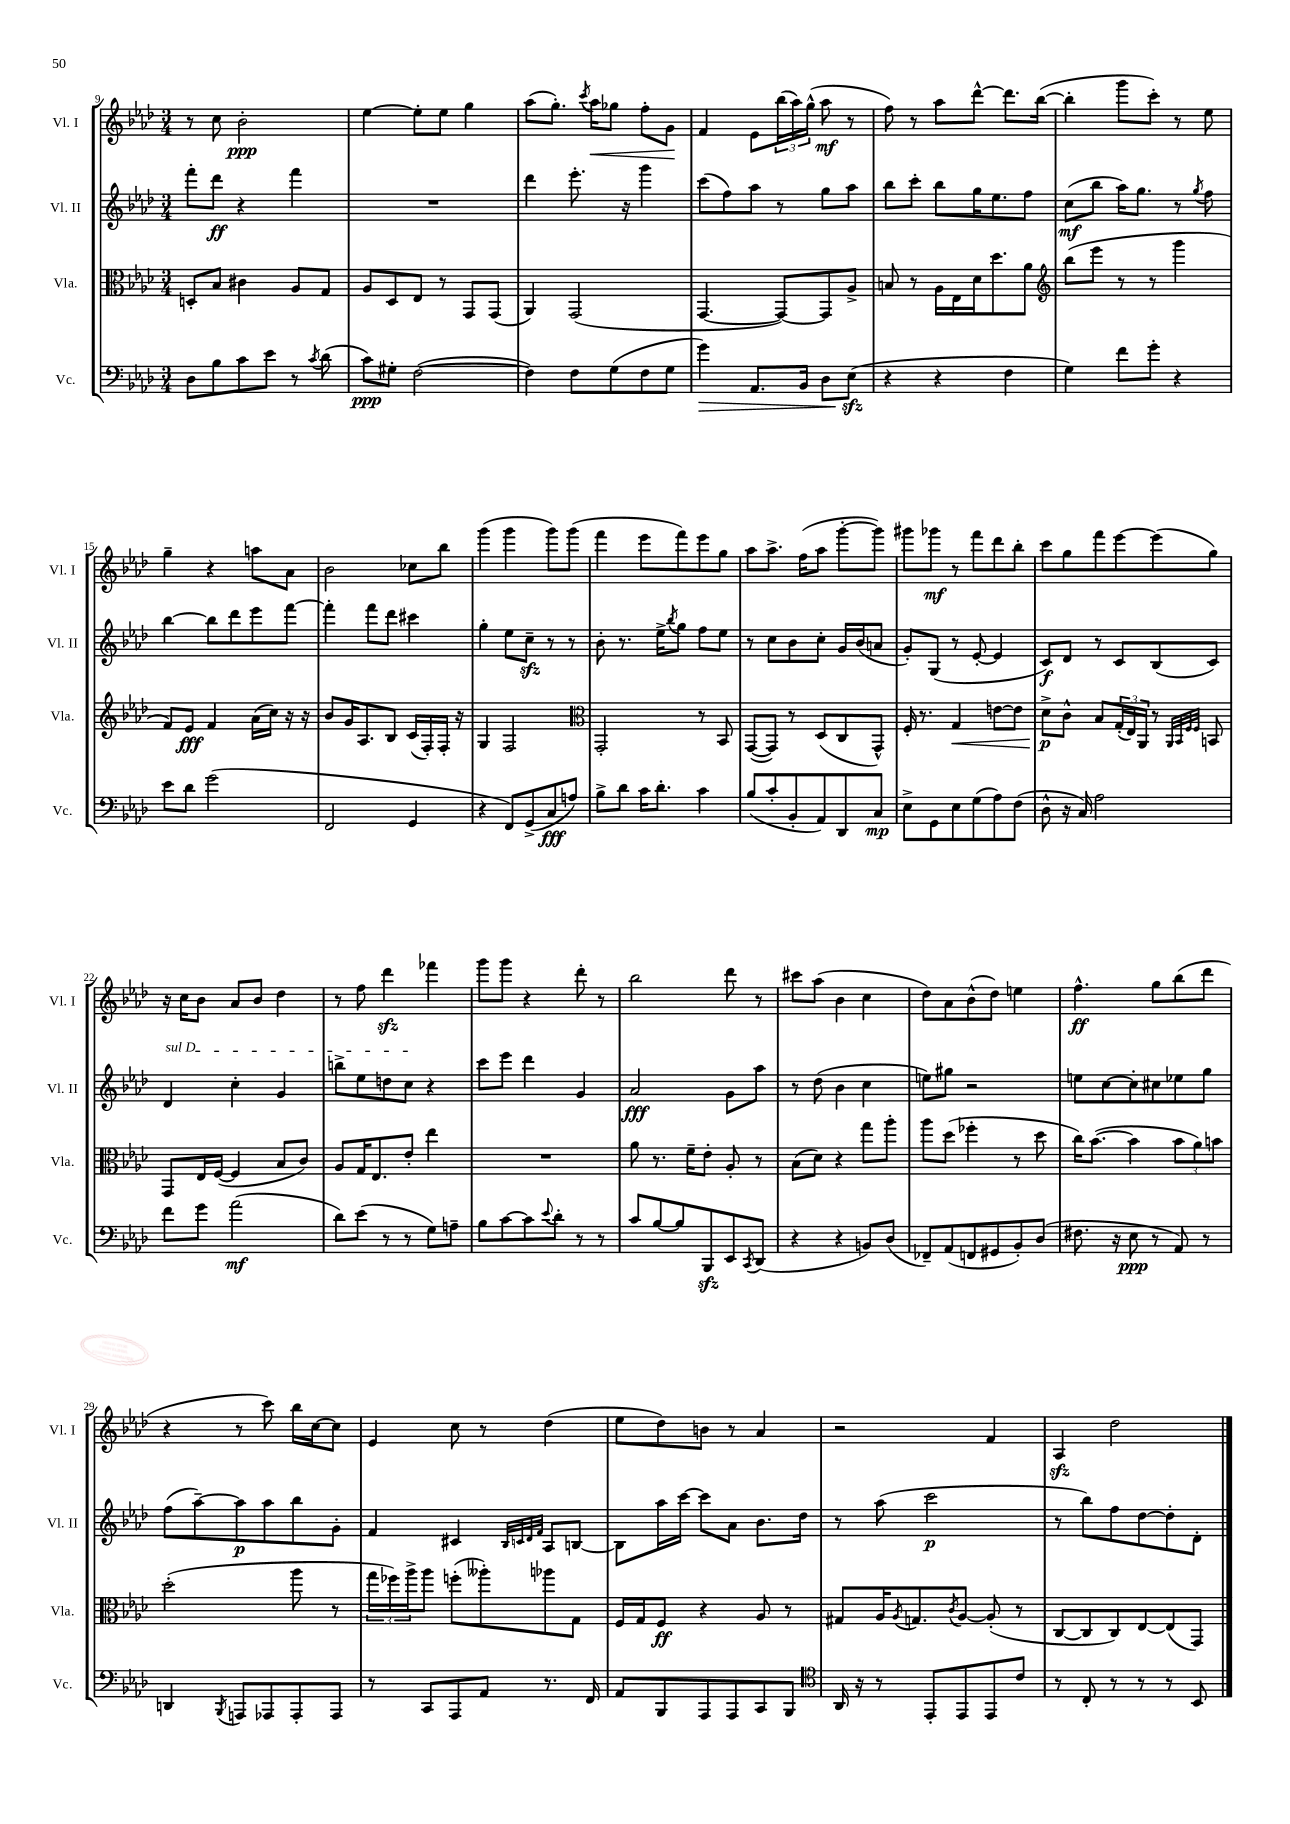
<<
\new StaffGroup <<
\new Staff = "s0" \with { instrumentName = "Vl. I" shortInstrumentName = "Vl. I" } {
    \clef treble \key aes \major \numericTimeSignature \time 3/4
    r8 c''8 bes'2-.\ppp |
    ees''4~ ees''8-. ees''8 g''4 |
    aes''8( g''8.-.) \acciaccatura { c'''8 } aes''16\< ges''8 f''8-. g'8\! |
    f'4 ees'8 \tuplet 3/2 { bes''16( aes''16) g''16-^( } aes''8\mf r8 |
    f''8) r8 aes''8 des'''8~-^ des'''8. bes''16~( |
    bes''4-. g'''8 c'''8-.) r8 ees''8 |
    g''4-- r4 a''8 aes'8 |
    bes'2 ces''8 bes''8 |
    g'''4( g'''4 g'''8) g'''8( |
    f'''4 ees'''8 f'''8) ees'''8 g''8 |
    aes''8 aes''8.-> f''16( aes''8 g'''8~-. g'''8) |
    gis'''8 ges'''8\mf r8 f'''8 des'''8 bes''8-. |
    c'''8 g''8 f'''8 ees'''8~ ees'''8( g''8) |
    r16 c''16 bes'8 aes'8 bes'8 des''4 |
    r8 f''8 des'''4\sfz fes'''4 |
    g'''8 g'''8 r4 des'''8-. r8 |
    bes''2 des'''8 r8 |
    cis'''8 aes''8( bes'4 c''4 |
    des''8) aes'8 bes'8-^( des''8) e''4 |
    f''4.-^\ff g''8 bes''8( des'''8 |
    r4 r8 c'''8) bes''16 c''16~ c''8 |
    ees'4 c''8 r8 des''4( |
    ees''8 des''8) b'8 r8 aes'4 |
    r2 f'4 |
    aes4\sfz des''2 \bar "|." |
}
\new Staff = "s1" \with { instrumentName = "Vl. II" shortInstrumentName = "Vl. II" } {
    \clef treble \key aes \major \numericTimeSignature \time 3/4
    f'''8-. des'''8\ff r4 f'''4 |
    R2. |
    des'''4 ees'''8.-. r16 g'''4 |
    c'''8( f''8) aes''8 r8 g''8 aes''8 |
    bes''8 c'''8-. bes''8 g''16 ees''8. f''8 |
    c''8\mf( bes''8 aes''16) g''8. r8 \acciaccatura { g''8 } f''8 |
    bes''4~ bes''8 des'''8 ees'''8 f'''8~ |
    f'''4-. f'''8 des'''8 cis'''4 |
    g''4-. ees''8 c''8--\sfz r8 r8 |
    bes'8-. r8. ees''16-> \acciaccatura { bes''8 } g''8 f''8 ees''8 |
    r8 c''8 bes'8 c''8-. g'16 bes'16( a'8 |
    g'8-.) g8( r8 ees'8~-. ees'4 |
    c'8\f) des'8 r8 c'8 bes8( c'8) |
    \once \override TextSpanner.bound-details.left.text = \markup { \italic "sul D" } des'4\startTextSpan c''4-. g'4 |
    b''8-> ees''8 d''8 c''8\stopTextSpan r4 |
    c'''8 ees'''8 des'''4 g'4 |
    aes'2\fff g'8 aes''8 |
    r8 des''8( bes'4 c''4 |
    e''8) gis''8 r2 |
    e''8 c''8~ c''8-. cis''8 ees''8 g''8 |
    f''8( aes''8~--) aes''8\p aes''8 bes''8 g'8-. |
    f'4 cis'4 \grace { bes32 c'32 des'32 f'32 } aes8 b8~ |
    b8 aes''16 c'''16~ c'''8 aes'8 bes'8. des''16 |
    r8 aes''8( c'''2\p |
    r8 bes''8) f''8 des''8~ des''8-. des'8-. \bar "|." |
}
\new Staff = "s2" \with { instrumentName = "Vla." shortInstrumentName = "Vla." } {
    \clef alto \key aes \major \numericTimeSignature \time 3/4
    d8-. bes8 cis'4 aes8 g8 |
    aes8 des8 ees8 r8 g,8 g,8( |
    aes,4) g,2( |
    g,4.~ g,8~) g,8 aes8-> |
    b8 r8 aes16 ees16 des'16 des''8. aes'8 |
    \clef treble bes''8( ees'''8 r8 r8 g'''4 |
    f'8) ees'8\fff f'4 aes'16( c''16) r16 r16 |
    bes'8 g'16 aes8. bes8 c'16( f16-.) f16-. r16 |
    g4 f2 |
    \clef alto g,2-. r8 bes,8 |
    g,8~( g,8) r8 des8( c8 g,8-^) |
    f16-. r8. g4\< e'8~ e'8 |
    des'8->\p\! c'8-^ bes8 \tuplet 3/2 { g16-.( ees16) aes,16 } r8 \grace { aes,32 bes,32 f32 f32 } b,8 |
    g,8 ees16 f16~( f4 bes8 c'8) |
    aes8 g16 ees8. ees'8-. ees''4 |
    R2. |
    aes'8 r8. f'16-- ees'8-. aes8-. r8 |
    bes8( des'8) r4 g''8 aes''8-. |
    aes''8 des''8( fes''4-. r8 des''8 |
    c''16) bes'8.~( bes'4 \tuplet 3/2 { bes'8 aes'8) b'8 } |
    des''2-.( aes''8 r8 |
    \tuplet 3/2 { g''16 fes''16) aes''16-> } aes''8 f''8-.( aeses''8-.) aes''8 g8 |
    f16 g16 f8\ff r4 aes8 r8 |
    gis8 aes16 \acciaccatura { aes8 } g8. \acciaccatura { c'8 } aes8~ aes8-.( r8 |
    c8~ c8 c8) ees8~ ees8( g,8) \bar "|." |
}
\new Staff = "s3" \with { instrumentName = "Vc." shortInstrumentName = "Vc." } {
    \clef bass \key aes \major \numericTimeSignature \time 3/4
    des8 bes8 c'8 ees'8 r8 \acciaccatura { c'8 } des'8( |
    c'8\ppp) gis8-. f2~( |
    f4) f8 g8( f8 g8 |
    g'4\>) aes,8. bes,16 des8 ees8\sfz\!( |
    r4 r4 f4 |
    g4) f'8 g'8-. r4 |
    ees'8 des'8 g'2( |
    f,2 g,4 |
    r4 f,8) g,8->( c8\fff a8) |
    bes8-> des'8 c'16 des'8.-. c'4 |
    bes8( c'8-. bes,8-. aes,8) des,8 c8\mp |
    ees8-> g,8 ees8 g8( aes8) f8( |
    des8-^ r16 c16) aes2 |
    f'8 g'8 aes'2\mf( |
    des'8) ees'8( r8 r8 g8) a8-- |
    bes8 c'8~ c'8 \appoggiatura { ees'8 } des'8-. r8 r8 |
    c'8 bes8~ bes8 bes,,8\sfz ees,8 \acciaccatura { c,8 } des,8( |
    r4 r4 b,8) des8( |
    fes,8--) aes,8( f,8 gis,8 bes,8-.) des8( |
    fis8. r16 ees8\ppp r8 aes,8) r8 |
    d,4 \acciaccatura { bes,,8 } a,,8 aes,,8 aes,,8-. aes,,8 |
    r8 c,8 aes,,8 aes,8 r8. f,16 |
    aes,8 bes,,8 aes,,8 aes,,8 c,8 bes,,8 |
    \clef tenor aes,16 r16 r8 ees,8-. ees,8 ees,8 c'8 |
    r8 c8-. r8 r8 r8 bes,8 \bar "|." |
}
>>
>>
\layout { \context { \Score currentBarNumber = #9 } }
